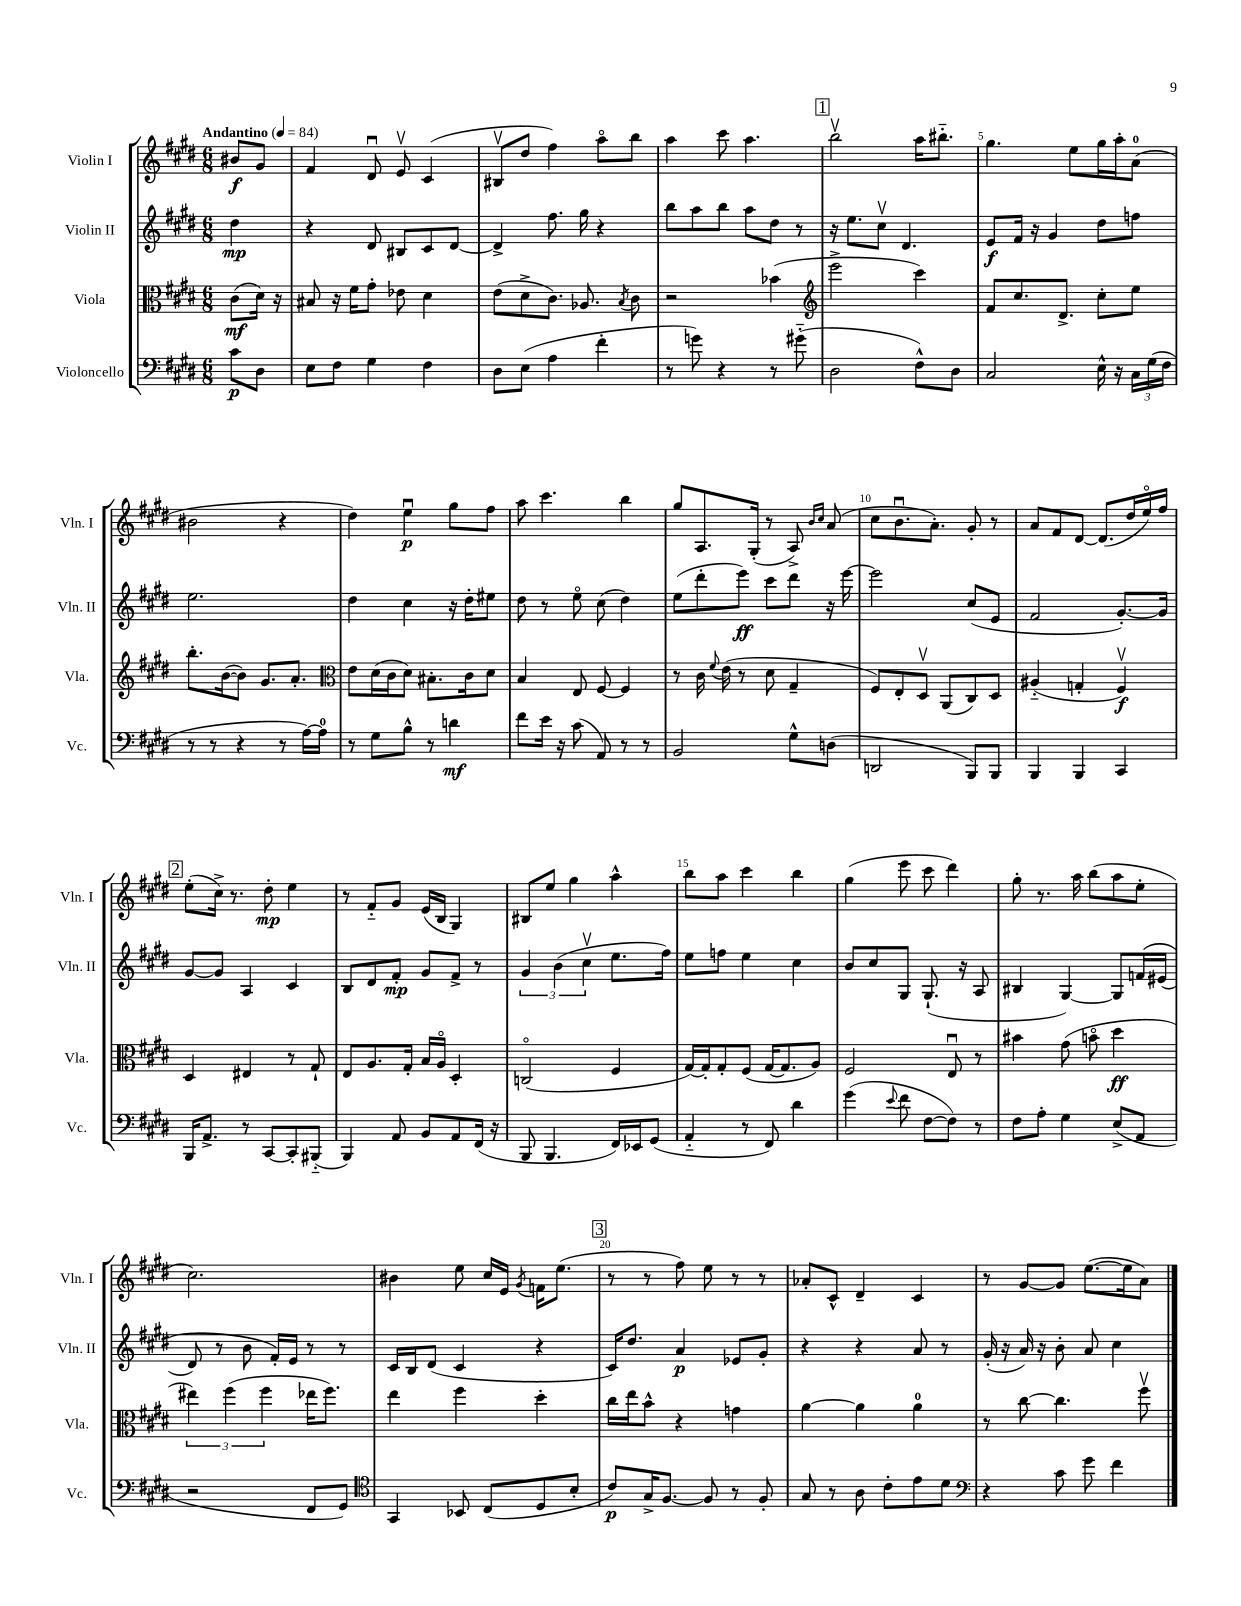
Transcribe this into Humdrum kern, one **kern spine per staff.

**kern	**dynam	**kern	**dynam	**kern	**dynam	**kern	**dynam
*part4	*part4	*part3	*part3	*part2	*part2	*part1	*part1
*staff4	*staff4	*staff3	*staff3	*staff2	*staff2	*staff1	*staff1
*I"Violoncello	*	*I"Viola	*	*I"Violin II	*	*I"Violin I	*
*I'Vc.	*	*I'Vla.	*	*I'Vln. II	*	*I'Vln. I	*
*clefF4	*	*clefC3	*	*clefG2	*	*clefG2	*
*k[f#c#g#d#]	*	*k[f#c#g#d#]	*	*k[f#c#g#d#]	*	*k[f#c#g#d#]	*
*M6/8	*	*M6/8	*	*M6/8	*	*M6/8	*
*MM84	*	*MM84	*	*MM84	*	*MM84	*
=	=	=	=	=	=	=	=
!	!	!	!	!	!	!LO:TX:a:B:t=Andantino	!
8c#\L	p	(8c#\L	mf	4dd#\	mp	8b#X/L	f
8D#\J	.	16d#\Jk)	.	.	.	8g#/J	.
.	.	16r	.	.	.	.	.
=1	=1	=1	=1	=1	=1	=1	=1
8E\L	.	8B#X/	.	4r	.	4f#/	.
8F#\J	.	16r	.	.	.	.	.
.	.	16f#\KL	.	.	.	.	.
4G#\	.	8g#'\J	.	8d#/	.	8d#u/	.
.	.	8e-X\	.	8B#X/L	.	8ev/	.
4F#\	.	4d#\	.	8c#/	.	(4c#/	.
.	.	.	.	[8d#/J	.	.	.
=2	=2	=2	=2	=2	=2	=2	=2
8D#\L	.	(8e\L	.	4d#^/]	.	8B#Xv/L	.
(8E\J	.	8d#^\	.	.	.	8dd#/J	.
4A\	.	8.c#\J)	.	8.ff#\	.	4ff#\)	.
.	.	8.A-X/	.	16gg#\	.	.	.
4f#'\	.	.	.	4r	.	8aa\L	.
.	.	8qB/	.	.	.	.	.
.	.	8c#\	.	.	.	8bb\J	.
=3	=3	=3	=3	=3	=3	=3	=3
8r	.	2r	.	8bb\L	.	4aa\	.
8gn\)	.	.	.	8aa\	.	.	.
4r	.	.	.	8bb\J	.	8ccc#\	.
.	.	.	.	8aa\L	.	4.aa\	.
8r	.	(4b-X\	.	8dd#\J	.	.	.
(8g#X\	.	.	.	8r	.	.	.
!!LO:REH:place=s1:t=1
=4	=4	=4	=4	=4	=4	=4	=4
*	*	*clefG2	*	*	*	*	*
2D#\	.	2eee^\	.	16r	.	2bbv\	.
.	.	.	.	8.ee\L	.	.	.
.	.	.	.	8cc#v\J	.	.	.
.	.	.	.	4.d#/	.	.	.
8F#^^\L)	.	4ccc#\)	.	.	.	16aa\KL	.
.	.	.	.	.	.	8.bb#X\J	.
8D#\J	.	.	.	.	.	.	.
=5	=5	=5	=5	=5	=5	=5	=5
2C#/	.	8f#/L	.	8e/L	f	4.gg#\	.
.	.	8.cc#/	.	16f#/Jk	.	.	.
.	.	.	.	16r	.	.	.
.	.	.	.	4g#/	.	.	.
.	.	8.d#^/J	.	.	.	.	.
.	.	.	.	.	.	8ee\L	.
16E^^\	.	8cc#'\L	.	8dd#\L	.	16gg#\L	.
16r	.	.	.	.	.	16aa'\J	.
24C#\LL	.	8ee\J	.	8ffn\J	.	(8a\J	.
(24G#\	.	.	.	.	.	.	.
24F#\JJ	.	.	.	.	.	.	.
!!LO:LB:g=z
=6	=6	=6	=6	=6	=6	=6	=6
8r	.	8.bb'\L	.	2.ee\	.	2b#X\	.
8r	.	.	.	.	.	.	.
.	.	([16b\k	.	.	.	.	.
4r	.	8b\J])	.	.	.	.	.
.	.	8.g#/L	.	.	.	.	.
8r	.	.	.	.	.	4r	.
.	.	8.a'/J	.	.	.	.	.
[16A\LL)	.	.	.	.	.	.	.
16A\JJ]	.	.	.	.	.	.	.
=7	=7	=7	=7	=7	=7	=7	=7
*	*	*clefC3	*	*	*	*	*
8r	.	8e\L	.	4dd#\	.	4dd#\)	.
8G#\L	.	(16d#\L	.	.	.	.	.
.	.	16c#\J	.	.	.	.	.
8B^^\J	.	8d#\J)	.	4cc#\	.	4eeu\	p
8r	.	8.B#X'\L	.	.	.	.	.
4dn\	mf	.	.	16r	.	8gg#\L	.
.	.	16c#\k	.	16dd#'\KL	.	.	.
.	.	8d#\J	.	8ee#X\J	.	8ff#\J	.
=8	=8	=8	=8	=8	=8	=8	=8
8f#\L	.	4B/	.	8dd#\	.	8aa\	.
16e\Jk	.	.	.	8r	.	4.ccc#\	.
16r	.	.	.	.	.	.	.
(8c#\	.	8E/	.	8ee\	.	.	.
8AA/)	.	[8F#/	.	(8cc#\	.	.	.
8r	.	4F#/]	.	4dd#\)	.	4bb\	.
8r	.	.	.	.	.	.	.
=9	=9	=9	=9	=9	=9	=9	=9
2BB/	.	8r	.	(8ee\L	.	8gg#/L	.
.	.	16c#\	.	8ddd#'\	.	8.A/	.
.	.	8qqf#/	.	.	.	.	.
.	.	(16e\	.	.	.	.	.
.	.	8r	.	8eee\J)	ff	.	.
.	.	.	.	.	.	(16G#'/Jk	.
.	.	8d#\	.	8ccc#\L	.	8r	.
8G#^^\L	.	4G#~/	.	8ddd#\J	.	8A^/)	.
.	.	.	.	.	.	16qqb/LL	.
.	.	.	.	.	.	16qqcc#/JJ	.
(8Dn\J	.	.	.	16r	.	(8a/	.
.	.	.	.	[16eee\	.	.	.
=10	=10	=10	=10	=10	=10	=10	=10
2DDn/	.	8F#/L)	.	2eee\]	.	8cc#\L	.
.	.	8E'/	.	.	.	8.bu\	.
.	.	8D#v/J	.	.	.	.	.
.	.	.	.	.	.	8.a'\J)	.
.	.	(8AA/L	.	.	.	.	.
8BBB/L)	.	8C#/)	.	(8cc#/L	.	8g#'/	.
8BBB/J	.	8D#/J	.	8e/J	.	8r	.
=11	=11	=11	=11	=11	=11	=11	=11
4BBB/	.	(4A#X/	.	2f#/	.	8a/L	.
.	.	.	.	.	.	8f#/	.
4BBB/	.	4Gn'/	.	.	.	[8d#/J	.
.	.	.	.	.	.	(8.d#/L]	.
4CC#/	.	4F#v/)	f	[8.g#'/L)	.	.	.
.	.	.	.	.	.	16dd#/L	.
.	.	.	.	.	.	16ee/)	.
.	.	.	.	16g#/Jk]	.	16ff#/JJ	.
!!LO:LB:g=z
!!LO:REH:place=s1:t=2
=12	=12	=12	=12	=12	=12	=12	=12
16BBB/KL	.	4D#/	.	[8g#/L	.	(8ee'\L	.
8.AA^/J	.	.	.	.	.	.	.
.	.	.	.	8g#/J]	.	16cc#^\Jk)	.
.	.	.	.	.	.	8.r	.
8r	.	4E#X/	.	4A/	.	.	.
[8CC#/L	.	.	.	.	.	8dd#'\	mp
8CC#'/]	.	8r	.	4c#/	.	4ee\	.
(8BBB#X/J	.	8G#`/	.	.	.	.	.
=13	=13	=13	=13	=13	=13	=13	=13
4BBB/)	.	8E/L	.	8B/L	.	8r	.
.	.	8.A/	.	8d#/	.	8f#/L	.
8AA/	.	.	.	8f#'/J	mp	8g#/J	.
.	.	16G#'/Jk	.	.	.	.	.
8BB/L	.	16B/LL	.	8g#/L	.	(16e/LL	.
.	.	16A/JJ	.	.	.	16B/JJ	.
8AA/	.	4D#'/	.	8f#^/J	.	4G#/)	.
(16FF#/Jk	.	.	.	8r	.	.	.
16r	.	.	.	.	.	.	.
=14	=14	=14	=14	=14	=14	=14	=14
8BBB/	.	(2Cn/	.	6g#/	.	8B#X/L	.
4.BBB/	.	.	.	.	.	8ee/J	.
.	.	.	.	(6b\	.	.	.
.	.	.	.	.	.	4gg#\	.
.	.	.	.	6cc#v\	.	.	.
16FF#/LL)	.	4F#/	.	8.ee\L	.	4aa^^\	.
16EE-X/J	.	.	.	.	.	.	.
(8GG#/J	.	.	.	.	.	.	.
.	.	.	.	16ff#\Jk)	.	.	.
=15	=15	=15	=15	=15	=15	=15	=15
4AA/	.	[16G#/LL)	.	8ee\L	.	8bb\L	.
.	.	16G#'/J]	.	.	.	.	.
.	.	8G#'/	.	8ffn\J	.	8aa\J	.
8r	.	(8F#/J	.	4ee\	.	4ccc#\	.
8FF#/)	.	[16G#/KL	.	.	.	.	.
.	.	8.G#/]	.	.	.	.	.
4d#\	.	.	.	4cc#\	.	4bb\	.
.	.	8A/J)	.	.	.	.	.
=16	=16	=16	=16	=16	=16	=16	=16
(4g#\	.	2F#/	.	8b/L	.	(4gg#\	.
.	.	.	.	8cc#/	.	.	.
8qqe/	.	.	.	.	.	.	.
8f#\	.	.	.	8G#/J	.	8eee\	.
[8F#\L	.	.	.	(8.G#`/	.	8ccc#\	.
8F#\J])	.	8Eu/	.	.	.	4ddd#\)	.
.	.	.	.	16r	.	.	.
8r	.	8r	.	8A/	.	.	.
=17	=17	=17	=17	=17	=17	=17	=17
8F#\L	.	4b#X\	.	4B#X/	.	8gg#'\	.
8A'\J	.	.	.	.	.	8.r	.
4G#\	.	(8g#\	.	[4G#/)	.	.	.
.	.	.	.	.	.	16aa\	.
.	.	8bn\	.	.	.	(8bb\L	.
(8E^/L	.	4dd#\	ff	8G#/L]	.	8aa\	.
8AA/J	.	.	.	(16fn/L	.	8ee'\J	.
.	.	.	.	(16e#X/JJ	.	.	.
!!LO:LB:g=z
=18	=18	=18	=18	=18	=18	=18	=18
2r	.	6ee#X\)	.	8d#/)	.	2.cc#\)	.
.	.	.	.	8r	.	.	.
.	.	(6ff#\	.	.	.	.	.
.	.	.	.	8b\	.	.	.
.	.	6ff#\	.	.	.	.	.
.	.	.	.	16f#'/LL)	.	.	.
.	.	.	.	16e/JJ	.	.	.
8FF#/L	.	16ee-X\KL	.	8r	.	.	.
.	.	8.ff#\J)	.	.	.	.	.
8GG#/J)	.	.	.	8r	.	.	.
=19	=19	=19	=19	=19	=19	=19	=19
*clefC4	*	*	*	*	*	*	*
4GG#/	.	4ee\	.	16c#/LL	.	4b#X\	.
.	.	.	.	16B/J	.	.	.
.	.	.	.	(8d#/J	.	.	.
8BB-X/	.	4ff#\	.	4c#/	.	8ee\	.
(8C#/L	.	.	.	.	.	16cc#/LL	.
.	.	.	.	.	.	16e/JJ	.
.	.	.	.	.	.	8qg#/	.
8D#/	.	4dd#'\	.	4r	.	16fn\KL	.
.	.	.	.	.	.	(8.ee\J	.
8B'/J	.	.	.	.	.	.	.
!!LO:REH:place=s1:t=3
=20	=20	=20	=20	=20	=20	=20	=20
8c#/L)	p	16cc#\LL	.	16c#/KL)	.	8r	.
.	.	16ee\J	.	8.dd#/J	.	.	.
16G#^/K	.	8b^^\J	.	.	.	8r	.
[8.F#/J	.	.	.	.	.	.	.
.	.	4r	.	4a/	p	8ff#\)	.
8F#/]	.	.	.	.	.	8ee\	.
8r	.	4gn\	.	8e-X/L	.	8r	.
8F#'/	.	.	.	8g#'/J	.	8r	.
=21	=21	=21	=21	=21	=21	=21	=21
8G#/	.	[4a\	.	4r	.	8a-X'/L	.
8r	.	.	.	.	.	8c#^^/J	.
8A\	.	4a\]	.	4r	.	4d#~/	.
8c#'\L	.	.	.	.	.	.	.
8e\	.	4a\	.	8a/	.	4c#/	.
8d#\J	.	.	.	8r	.	.	.
=22	=22	=22	=22	=22	=22	=22	=22
*clefF4	*	*	*	*	*	*	*
4r	.	8r	.	(16g#'/	.	8r	.
.	.	.	.	16r	.	.	.
.	.	[8cc#\	.	16a/)	.	[8g#/L	.
.	.	.	.	16r	.	.	.
8c#\	.	4.cc#\]	.	8b'\	.	8g#/J]	.
8g#\	.	.	.	8a/	.	([8.ee\L	.
4f#\	.	.	.	4cc#\	.	.	.
.	.	.	.	.	.	16ee\k]	.
.	.	8ff#v\	.	.	.	8a\J)	.
==	==	==	==	==	==	==	==
*-	*-	*-	*-	*-	*-	*-	*-
